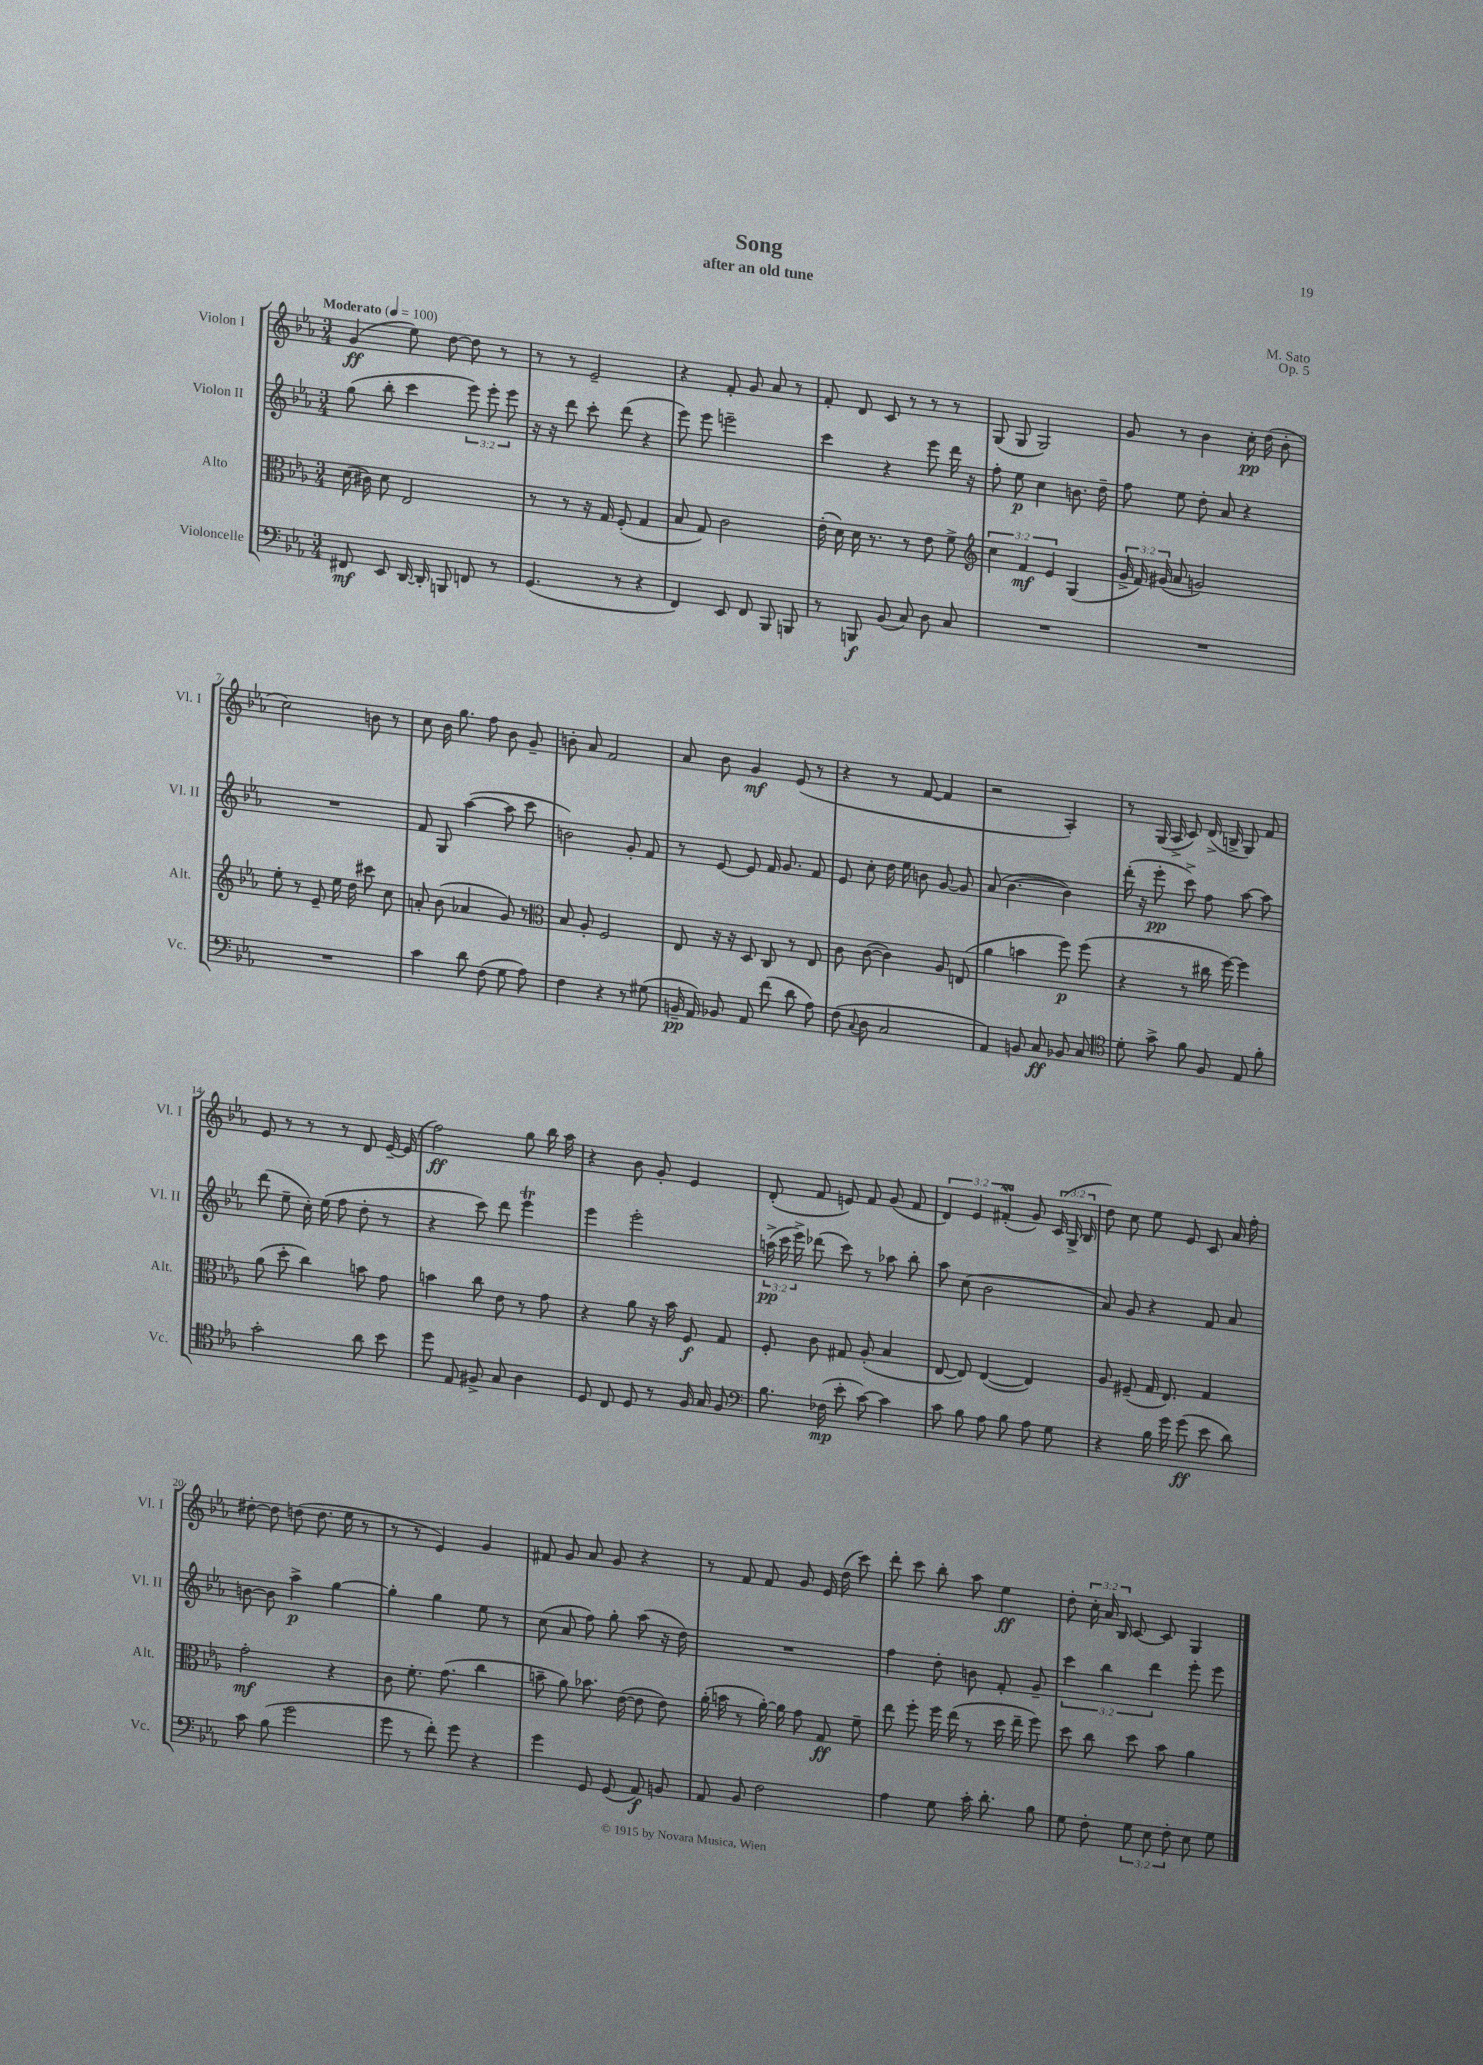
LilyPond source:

\header { title = "Song" composer = "M. Sato" subtitle = "after an old tune" opus = "Op. 5" }
<<
\new StaffGroup <<
\new Staff = "s0" \with { instrumentName = "Violon I" shortInstrumentName = "Vl. I" } {
    \clef treble \key ees \major \numericTimeSignature \time 3/4 \override Staff.TupletNumber.text = #tuplet-number::calc-fraction-text \tempo "Moderato" 4 = 100
    \autoBeamOff g'4\ff( ees''8) d''8~ d''8 r8 |
    r8 r8 ees'2-- |
    r4 f'8-. g'8 aes'8 r8 |
    f'8-. d'8 c'8 r8 r8 r8 |
    g8( g8 g2) |
    g'8 r8 bes'4 c''16-.\pp d''16( bes'8-. |
    c''2) b'8 r8 |
    c''8 bes'16 g''8. f''8 bes'8 g'8-- |
    b'8-. aes'8 f'2 |
    aes'8 bes'8 g'4\mf ees'8( r8 |
    r4 r8 f'8~ f'4 |
    r2 aes4-.) |
    r8 g16( aes16-> c'8) d'16->( b16-> g8) f'8 |
    ees'8 r8 r8 r8 d'8 ees'16~-- ees'16( |
    f''2\ff) g''8 bes''16 aes''16 |
    r4 bes'8 g'8-. ees'4 |
    d'8-.( f'8 e'8) f'8 g'8( f'8 |
    \tuplet 3/2 { d'4) ees'4 fis'4-.\mordent( } g'8) \tuplet 3/2 { c'16( g16-> bes16 } |
    d''8) c''8 ees''8 ees'8 c'8 aes'16 f''16-. |
    dis''8~-. dis''8 d''8( d''8. ees''16 r8 |
    r8 r8 ees'4) g'4 |
    fis'8 g'8 aes'8 g'8 r4 |
    r8 f'8 f'8 g'8 ees'16 d''16( c'''8) |
    d'''8-. c'''8 bes''8-. aes''8 ees''4\ff |
    d''8-. \tuplet 3/2 { c''16-. aes'16 bes16 } c'8~ c'8 g4 \bar "|." |
}
\new Staff = "s1" \with { instrumentName = "Violon II" shortInstrumentName = "Vl. II" } {
    \clef treble \key ees \major \numericTimeSignature \time 3/4 \override Staff.TupletNumber.text = #tuplet-number::calc-fraction-text
    \autoBeamOff g''8( bes''8-. c'''4 \tuplet 3/2 { ees'''8) ees'''8-. ees'''8 } |
    r16 r16 d'''8 c'''8-. d'''8( r4 |
    ees'''8) ees'''8 e'''2-- |
    c'''4 r4 ees'''8 d'''16 r16 |
    f''8-. ees''8\p c''4 b'8. d''16-- |
    f''8 ees''8 d''8-. aes'8 r4 |
    R2. |
    f'8 g8 aes''4~( aes''8 c'''8 |
    b'2) g'8-. f'8 |
    r8 ees'8~ ees'8 f'16 g'8. f'8 |
    ees'8 c''8-. d''16 ees''16 b'8 g'8~ g'8 |
    aes'8( bes'4.~ bes'4) |
    d'''16-.( r16 ees'''8-.\pp c'''8->) f''8 aes''8~ aes''8 |
    d'''8( ees''8-- c''16-.) ees''16( f''8 d''8-. r8 |
    r4 c'''8) d'''8 ees'''4\trill |
    ees'''4 ees'''2-. |
    \tuplet 3/2 { a''16->\pp( c'''16 ees'''16->) } des'''8( c'''8) r8 aes''8 bes''8-. |
    aes''8 c''8( bes'2 |
    aes'8) g'8 r4 f'8 aes'8 |
    b'8~ b'8 aes''4->\p g''4~ |
    g''4-. g''4 ees''8 r8 |
    c''8( aes'8 f''8) g''8-. aes''8( r16 d''16) |
    R2. |
    f''4 d''8-. b'8 f'8-. g'8-- |
    \tuplet 3/2 { c'''4 bes''4 d'''4 } ees'''8-. ees'''8 \bar "|." |
}
\new Staff = "s2" \with { instrumentName = "Alto" shortInstrumentName = "Alt." } {
    \clef alto \key ees \major \numericTimeSignature \time 3/4 \override Staff.TupletNumber.text = #tuplet-number::calc-fraction-text
    \autoBeamOff d'16( cis'16) d'8 ees2 |
    r8 r8 r16 g16 f8-.( g4 |
    bes8 g8) c'2 |
    ees'16-.( d'16) d'16 r8. r8 ees'8 f'8-> |
    \clef treble \tuplet 3/2 { c''4 f'4\mf ees'4 } g4( |
    \tuplet 3/2 { g'16-> f'16) gis'16( } aes'8 g'2) |
    ees''8-. r8 ees'8-- ees''16 d''16 cis'''8 c''8 |
    a'8-. bes'8( aes'4 g'8) r8 |
    \clef alto bes8 aes8-. f2 |
    ees8 r16 r16 d8 c8 r8 ees8 |
    c'8 c'8~( c'4) aes8 e8( |
    aes'4 b'4 f''8\p) f''8( |
    r4 r8 cis''16 f''16~) f''4 |
    aes'8( d''8-. c''4) b'8 g'8 |
    b'4 c''8 ees'8 r8 g'8 |
    r4 aes'8 r16 bes'16 f8\f g8 |
    f8-. c'8 gis8 aes8-.( bes4 |
    ees8~ ees8) ees4~( ees4) |
    aes8 fis8--( g16 ees8.) g4 |
    g'2-.\mf r4 |
    c'8 f'8.-. g'8.( c''4 |
    b'8-- aes'8) bes'8. ees'16~( ees'8 ees'8) |
    aes'16-.( b'16 r8 aes'16~-.) aes'16 g'8 g8\ff f'8-- |
    ees''8 f''8-. f''16 ees''16( r8 d''16 ees''16-- f''8) |
    d''8 c''8 d''8 bes'8 aes'4 \bar "|." |
}
\new Staff = "s3" \with { instrumentName = "Violoncelle" shortInstrumentName = "Vc." } {
    \clef bass \key ees \major \numericTimeSignature \time 3/4 \override Staff.TupletNumber.text = #tuplet-number::calc-fraction-text
    \autoBeamOff fis,8\mf ees,8 d,16~ d,16-. b,,8 f,8 r8 |
    g,4.( r8 r4 |
    f,4) ees,8 f,8 bes,,8 b,,8 |
    r8 b,,8\f bes,8( c8) d8 c8 |
    R2. |
    R2. |
    R2. |
    c'4 d'8 f8( g8 aes8) |
    f4 r4 r8 gis8( |
    b,16--\pp aes,16) bes,8 aes,8 f'8( d'8 aes8) |
    f8( \appoggiatura { c8 } d8 c2 |
    aes,4) b,8 c8\ff bes,8 c8 |
    \clef tenor d'8-. g'8-> f'8 f8 ees8 f'8-. |
    g'2-. aes'8 bes'8 |
    d''8 ees8 fis8-> g8 aes4 |
    d8 c8 d8 r8 f16 g16 f8 |
    \clef bass bes8. fes16\mp( ees'8-. c'8~) c'4 |
    c'8 bes8 aes8 bes8 aes8 g8 |
    r4 bes16 g'16 g'8\ff( ees'8 d'8) |
    c'8 bes8( g'2 |
    g'8 r8 f'8-.) g'8 r4 |
    g'4 g,8 g,8( aes,8\f) b,8 |
    aes,8 bes,8 f2 |
    aes4 g8 c'16-. d'8.-. bes8 |
    g8 f8-. \tuplet 3/2 { g8 ees8 f8-. } ees8 g8 \bar "|." |
}
>>
>>
